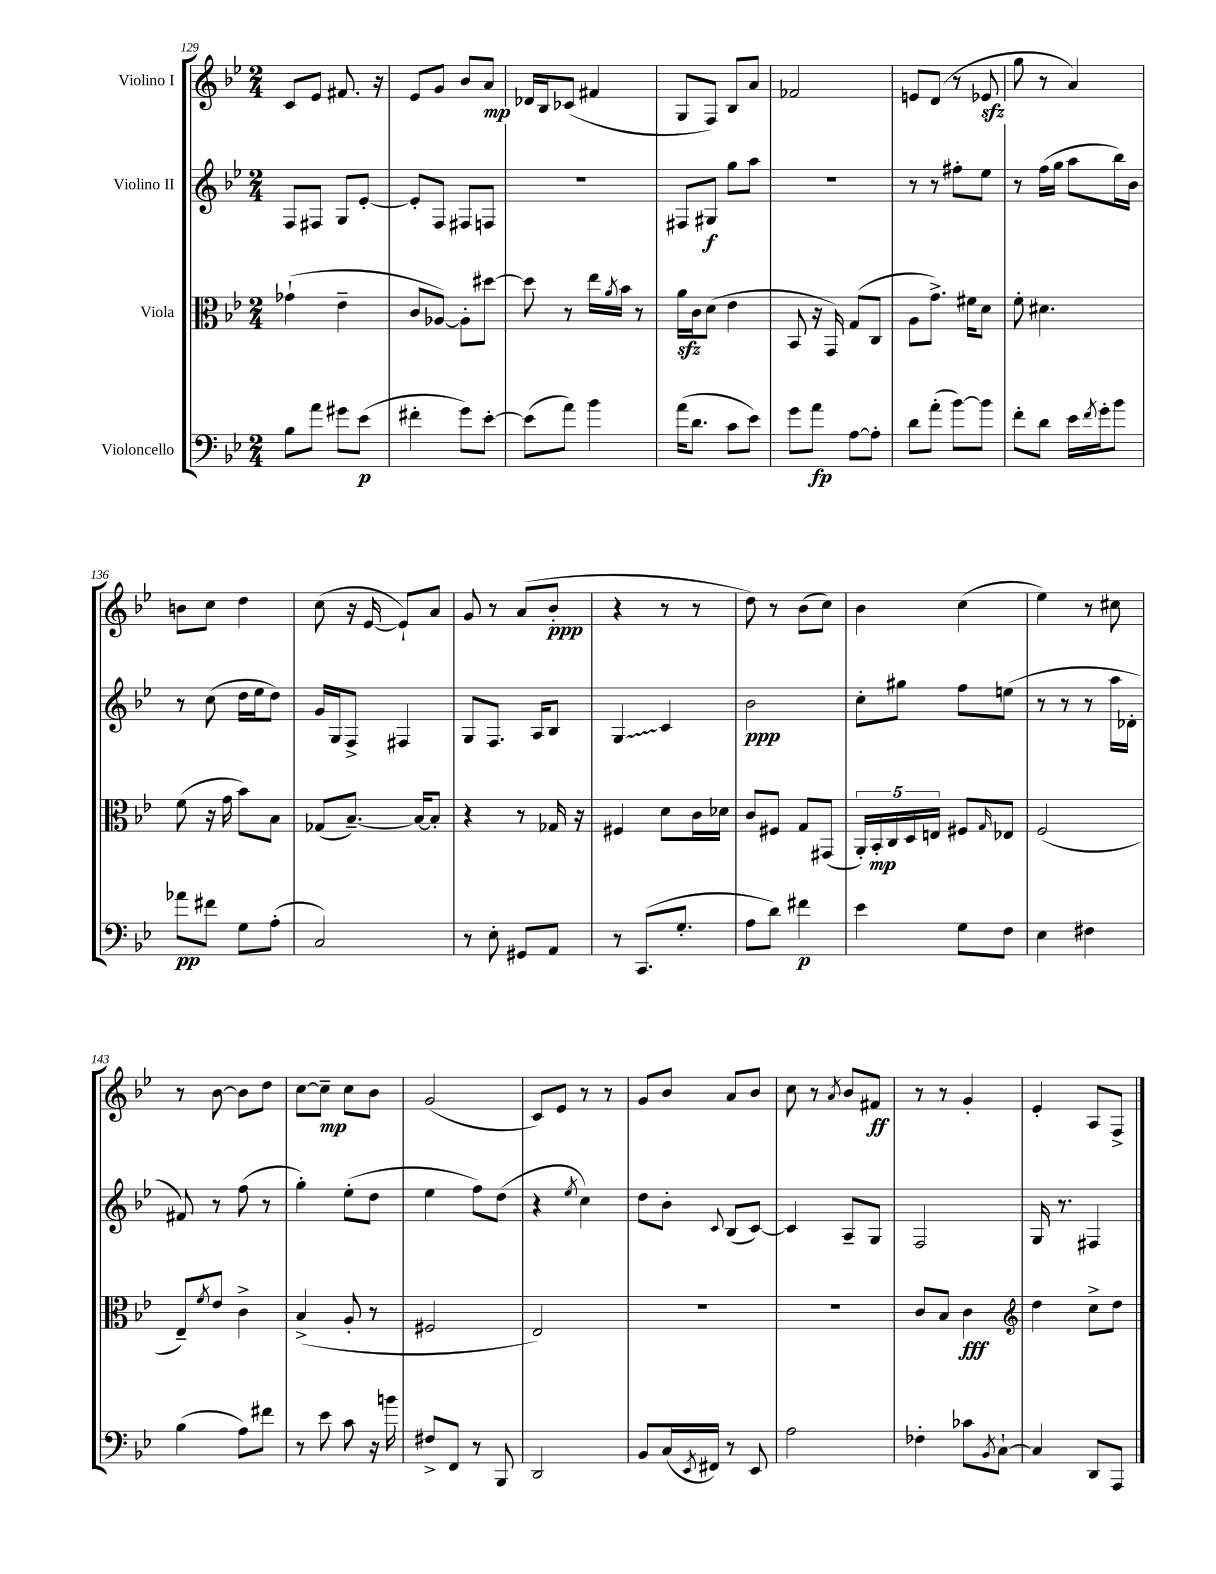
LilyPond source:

<<
\new StaffGroup <<
\new Staff = "s0" \with { instrumentName = "Violino I" } {
    \clef treble \key bes \major \numericTimeSignature \time 2/4
    c'8 ees'8 fis'8. r16 |
    ees'8 g'8 bes'8 a'8\mp |
    des'16 bes16 ces'8( fis'4 |
    g8 f8) bes8 a'8 |
    fes'2 |
    e'8 d'8( r8 ees'8\sfz |
    g''8 r8 a'4) |
    b'8 c''8 d''4 |
    c''8( r16 ees'16~ ees'8-!) a'8 |
    g'8 r8 a'8( bes'8-.\ppp |
    r4 r8 r8 |
    d''8) r8 bes'8( c''8) |
    bes'4 c''4( |
    ees''4) r8 cis''8 |
    r8 bes'8~ bes'8 d''8 |
    c''8~ c''8--\mp c''8 bes'8 |
    g'2( |
    c'8) ees'8 r8 r8 |
    g'8 bes'8 a'8 bes'8 |
    c''8 r8 \acciaccatura { a'8 } bes'8 fis'8\ff |
    r8 r8 g'4-. |
    ees'4-. a8 f8-> \bar "|." |
}
\new Staff = "s1" \with { instrumentName = "Violino II" } {
    \clef treble \key bes \major \numericTimeSignature \time 2/4
    f8 fis8 g8 ees'8~-. |
    ees'8-. f8 fis8 f8 |
    R2 |
    fis8 gis8\f g''8 a''8 |
    R2 |
    r8 r8 fis''8-. ees''8 |
    r8 f''16( g''16 a''8 bes''16) bes'16 |
    r8 c''8( d''16 ees''16 d''8) |
    g'16 g16 f8-> fis4 |
    g8 f8. a16 bes8 |
    \once \override Glissando.style = #'zigzag g4\glissando c'4 |
    bes'2\ppp |
    c''8-. gis''8 f''8 e''8( |
    r8 r8 r8 a''16 des'16-. |
    fis'8) r8 f''8( r8 |
    g''4-.) ees''8-.( d''8 |
    ees''4 f''8) d''8( |
    r4 \acciaccatura { ees''8 } c''4) |
    d''8 bes'8-. \appoggiatura { c'8 } bes8( c'8~) |
    c'4 a8-- g8 |
    f2 |
    g16 r8. fis4 \bar "|." |
}
\new Staff = "s2" \with { instrumentName = "Viola" } {
    \clef alto \key bes \major \numericTimeSignature \time 2/4
    ges'4-!( ees'4-- |
    c'8 aes8~) aes8-. dis''8~ |
    dis''8 r8 ees''16 \acciaccatura { a'8 } bes'16 r8 |
    a'16\sfz c'16 d'8( ees'4 |
    bes,8 r16 g,16) g8( c8 |
    a8 g'8.->) fis'16 d'8 |
    f'8-. dis'4. |
    f'8( r16 g'16 bes'8) bes8 |
    ges8( bes8.~--) bes16~ bes8-. |
    r4 r8 ges16 r16 |
    fis4 d'8 c'16 des'16 |
    c'8 fis8 g8 gis,8( |
    \tuplet 5/4 { a,16-.) bes,16-.\mp c16 d16 e16 } fis8 \grace { g16 } ees8 |
    f2( |
    ees8--) \acciaccatura { f'8 } ees'8 c'4-> |
    bes4->( a8-. r8 |
    fis2 |
    ees2) |
    R2 |
    R2 |
    c'8 bes8 c'4\fff |
    \clef treble d''4 c''8-> d''8 \bar "|." |
}
\new Staff = "s3" \with { instrumentName = "Violoncello" } {
    \clef bass \key bes \major \numericTimeSignature \time 2/4
    bes8 a'8 gis'8 ees'8\p( |
    fis'4-. g'8) ees'8~-. |
    ees'8( a'8) bes'4 |
    a'16( d'8. c'8 ees'8) |
    g'8 a'8\fp a8~ a8-. |
    d'8 a'8-.( bes'8~) bes'8 |
    f'8-. d'8 ees'16 \acciaccatura { f'8 } g'16-. bes'8 |
    aes'8\pp fis'8 g8 a8-.( |
    c2) |
    r8 ees8-. gis,8 a,8 |
    r8 c,8.( g8.-. |
    a8 d'8) fis'4\p |
    ees'4 g8 f8 |
    ees4 fis4 |
    bes4( a8) fis'8 |
    r8 ees'8 c'8 r16 b'16 |
    fis8-> f,8 r8 bes,,8 |
    d,2 |
    bes,8 c16( \acciaccatura { ees,8 } fis,16) r8 ees,8 |
    a2 |
    fes4-. ces'8 \acciaccatura { bes,8 } c8~-! |
    c4 d,8 a,,8 \bar "|." |
}
>>
>>
\layout { \context { \Score currentBarNumber = #129 } }
